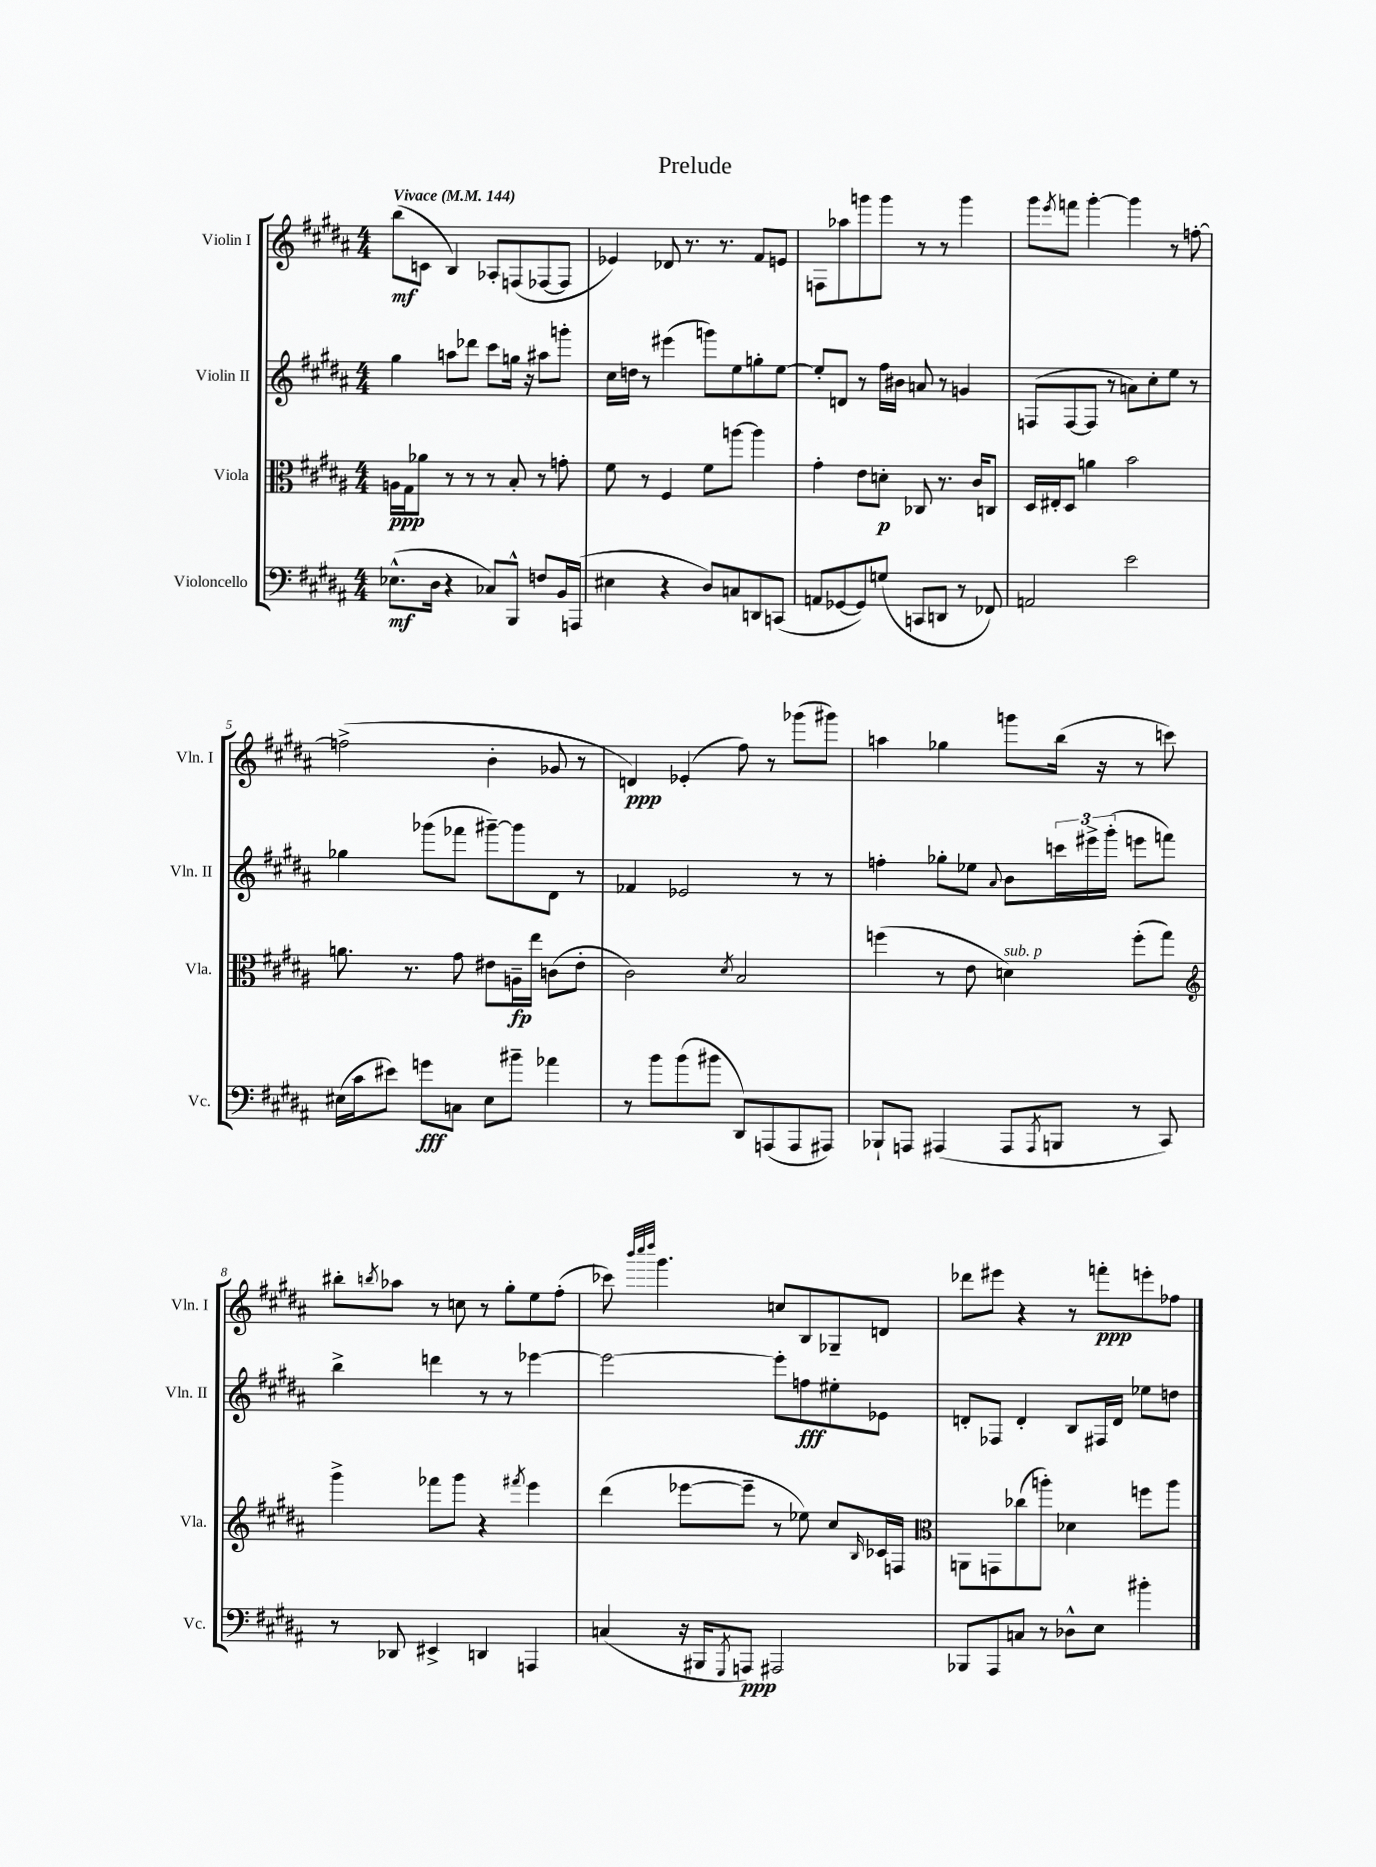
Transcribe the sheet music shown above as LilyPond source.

\header { title = "Prelude" }
<<
\new StaffGroup <<
\new Staff = "s0" \with { instrumentName = "Violin I" shortInstrumentName = "Vln. I" } {
    \clef treble \key b \major \numericTimeSignature \time 4/4 \tempo "Vivace" 4 = 144
    b''8\mf( c'8 b4) aes8-. f8( fes8~ fes8 |
    ees'4) des'8 r8. r8. fis'8 e'8 |
    f8 aes''8 g'''8 g'''8 r8 r8 g'''4 |
    gis'''8 \acciaccatura { e'''8 } f'''8 gis'''4~-. gis'''4 r8 f''8~-. |
    f''2->( b'4-. ges'8 r8 |
    d'4\ppp) ees'4-.( fis''8) r8 ges'''8( gis'''8) |
    a''4 ges''4 g'''8 b''16( r16 r8 c'''8) |
    bis''8-. \acciaccatura { b''8 } aes''8 r8 c''8 r8 gis''8-. e''8 fis''8-.( |
    ces'''8) \grace { b'''32 cis''''32 dis''''32 } gis'''4. c''8 b8 ges8-- d'8 |
    des'''8 eis'''8 r4 r8 f'''8-.\ppp e'''8-. fes''8 \bar "|." |
}
\new Staff = "s1" \with { instrumentName = "Violin II" shortInstrumentName = "Vln. II" } {
    \clef treble \key b \major \numericTimeSignature \time 4/4
    gis''4 a''8 des'''8 cis'''8 g''16 r16 ais''8 g'''8-. |
    cis''16 d''16 r8 eis'''4( g'''8) e''8 g''8-. e''8~ |
    e''8-. d'8 r8 fis''16 bis'16 a'8 r8 g'4 |
    f8( f8~ f8 r8 a'8) cis''8-. e''8 r8 |
    ges''4 ges'''8( fes'''8 gis'''8~--) gis'''8 dis'8 r8 |
    fes'4 ees'2 r8 r8 |
    f''4-. ges''8-. ees''8 \appoggiatura { ais'8 } b'8 \tuplet 3/2 { c'''16 eis'''16-> gis'''16-.( } e'''8 f'''8) |
    b''4-> d'''4 r8 r8 ees'''4~ |
    ees'''2~ ees'''8-. f''8\fff eis''8-. ees'8 |
    d'8-. fes8 d'4-. b8 fis16 d'16 ees''8 d''8 \bar "|." |
}
\new Staff = "s2" \with { instrumentName = "Viola" shortInstrumentName = "Vla." } {
    \clef alto \key b \major \numericTimeSignature \time 4/4
    a16\ppp gis16 aes'8 r8 r8 r8 b8-. r8 g'8-. |
    fis'8 r8 fis4 fis'8 a''8~ a''4 |
    gis'4-. e'8 d'8-.\p ces8 r8. cis'16 c8 |
    dis16 eis16-. dis8 a'4 b'2 |
    a'8. r8. gis'8 eis'8 a16--\fp e''16 c'8( eis'8-. |
    cis'2) \acciaccatura { dis'8 } b2 |
    f''4( r8 e'8 d'4^\markup { \italic "sub. p" }) f''8-.( gis''8) |
    \clef treble gis'''4-> fes'''8 gis'''8 r4 \acciaccatura { fis'''8 } e'''4 |
    dis'''4( ees'''8~ ees'''8-- r8 ees''8) cis''8 \grace { b16 } ces'16 f16 |
    \clef alto a,8 g,8 ces''8( a''8-.) des'4 f''8 a''8 \bar "|." |
}
\new Staff = "s3" \with { instrumentName = "Violoncello" shortInstrumentName = "Vc." } {
    \clef bass \key b \major \numericTimeSignature \time 4/4
    ees8.-^\mf( dis16 r4 ces8) b,,8-^ f8 b,16 a,,16( |
    eis4 r4 dis8) c8 d,8 c,8( |
    a,8 ges,8~ ges,8) g8( c,8 d,8 r8 fes,8) |
    a,2 e'2 |
    eis16( cis'16 eis'8) g'8\fff c8 eis8 bis'8-- aes'4 |
    r8 b'8 b'8( bis'8 dis,8) a,,8( a,,8 ais,,8) |
    bes,,8-! a,,8 ais,,4( ais,,8 \acciaccatura { ais,,8 } b,,8 r8 cis,8) |
    r8 des,8 eis,4-> d,4 a,,4 |
    c4( r16 bis,,16 \acciaccatura { gis,,8 } a,,8\ppp) ais,,2 |
    bes,,8 ais,,8 c8 r8 des8-^ e8 bis'4-. \bar "|." |
}
>>
>>
